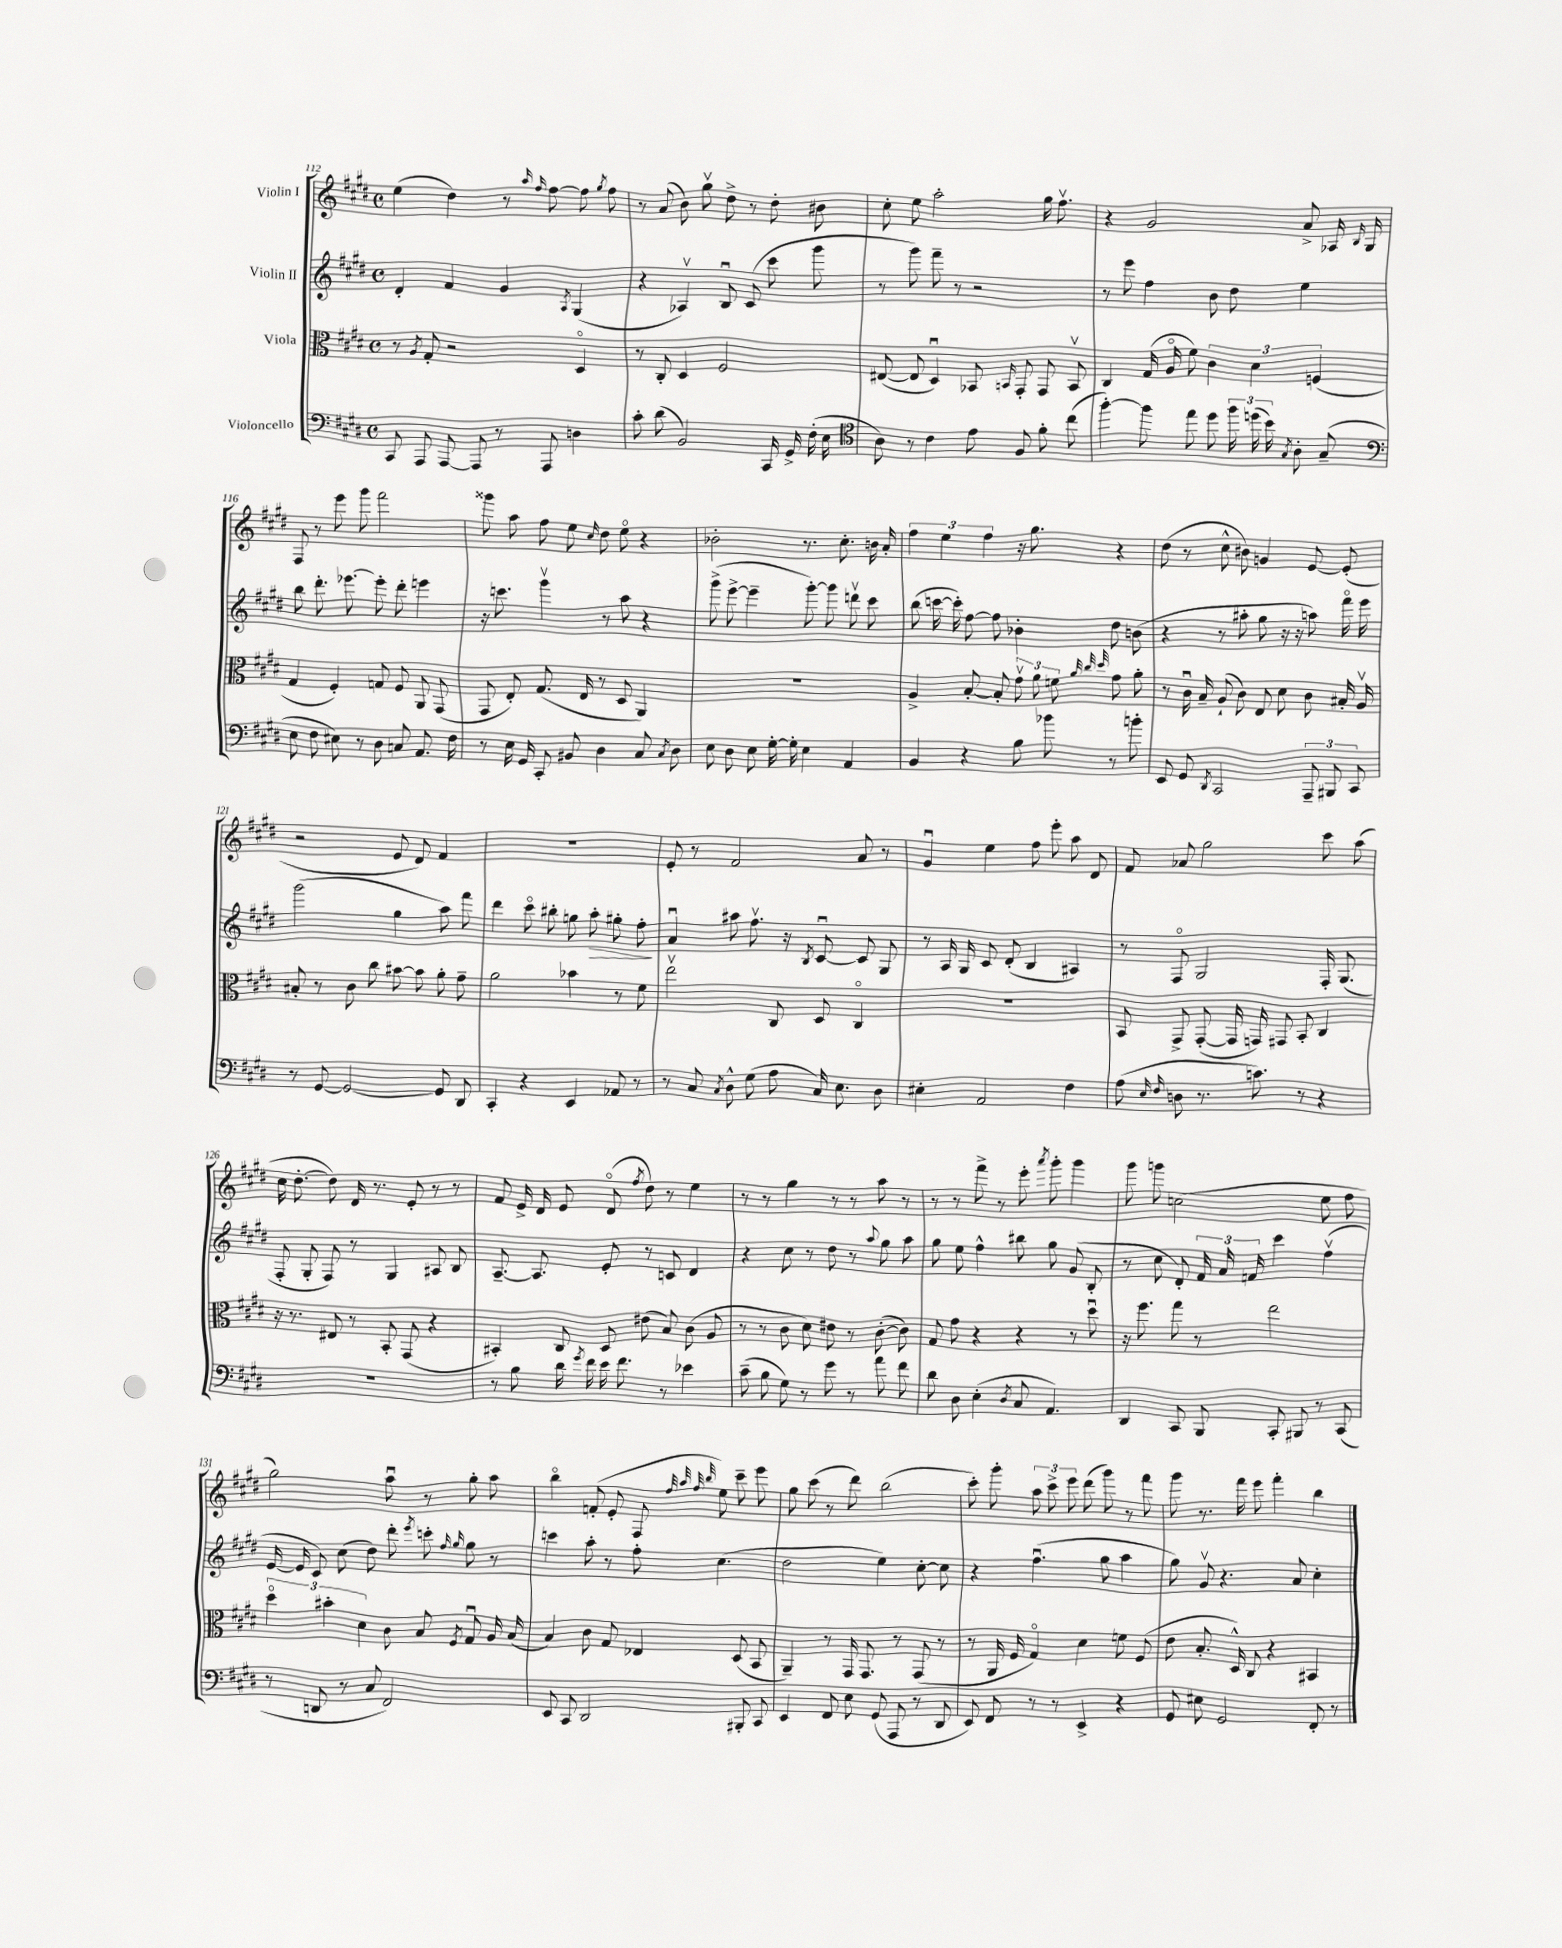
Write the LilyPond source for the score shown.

<<
\new StaffGroup <<
\new Staff = "s0" \with { instrumentName = "Violin I" } {
    \clef treble \key e \major \defaultTimeSignature \time 4/4
    \autoBeamOff e''4( dis''4) r8 \grace { a''16 fis''16 } fis''8~ fis''8 \acciaccatura { gis''8 } fis''8 |
    r8 a'8( b'8) gis''8\upbow dis''8-> r8 dis''8-. bis'8 |
    cis''8-. e''8 a''2-. gis''16 fis''8.\upbow |
    r4 gis'2 a'8-> aes16 \grace { b16 } gis16 |
    fis8 r8 e'''8 gis'''8 fis'''2 |
    gisis'''8 a''8 fis''8 e''8 \grace { cis''16 } dis''8 e''8\flageolet r4 |
    bes'2-. r8. cis''8.-. b'16 a'16-. |
    \tuplet 3/2 { fis''4 e''4 fis''4 } r16 gis''8. r4 |
    dis''8( r8 cis''8-^ bis'8) g'4 e'8~ e'8-.( |
    r2 e'8 dis'8) fis'4 |
    R1 |
    e'8-. r8 fis'2 a'8 r8 |
    gis'4\downbow e''4 fis''8 e'''8-. a''8 dis'8 |
    fis'8 aes'8 gis''2 cis'''8 a''8( |
    cis''16 dis''8.~-. dis''8) dis'16 r8. e'8-. r8 r8 |
    fis'8 e'16-> dis'16 e'8 dis'8\flageolet( \acciaccatura { fis''8 } dis''8) r8 e''4 |
    r8 r8 gis''4 r8 r8 a''8 r8 |
    r8 r8 fis'''8-> r8 e'''8-. \acciaccatura { a'''8 } gis'''8-. gis'''4 |
    gis'''8 g'''8 c''2( e''8 fis''8 |
    gis''2) a''8\downbow r8 gis''8-. a''8 |
    b''4\flageolet f'8-.( e'8-. fis8 \grace { fis''32 a''32 fis''32 b''32 } e''8) cis'''8-- e'''8 |
    gis''8 cis'''8( r8 dis'''8) b''2( |
    cis'''8-.) gis'''8-. \tuplet 3/2 { a''8 cis'''8-> e'''8 } dis'''8( gis'''8) r8 fis'''8 |
    gis'''8 r8. fis'''16 e'''8 fis'''4-. b''4 \bar "|." |
}
\new Staff = "s1" \with { instrumentName = "Violin II" } {
    \clef treble \key e \major \defaultTimeSignature \time 4/4
    \autoBeamOff dis'4-. fis'4 gis'4 \acciaccatura { a8 } gis4( |
    r4 aes4\upbow) b8\downbow cis'8( cis'''8 gis'''8 |
    r8 gis'''8) fis'''8-- r8 r2 |
    r8 e'''8 fis''4 b'8 dis''8 e''4 |
    b''8 dis'''8.-. ees'''8.~ ees'''8-. dis'''8-. e'''4 |
    r16 c'''8. gis'''4\upbow r8 a''8 r4 |
    gis'''8->( e'''8~-> e'''4-- gis'''8~-.) gis'''8 d'''8\upbow cis'''8 |
    b''8( c'''16~ c'''16-.) fis''8~ fis''8 bes'4-. dis''8 b'8( |
    r4 r8 ais''8-. gis''8 r16 r16 a''8) fis'''16\flageolet e'''16 |
    gis'''2( gis''4 a''8) fis'''8 |
    dis'''4 cis'''8\flageolet bis''8-. g''8 a''8-.\> gis''8-. fis''8-.\! |
    a'4\downbow ais''8 fis''8.\upbow r16 \acciaccatura { b8 } cis'8~\downbow cis'8 gis8 |
    r8 a16 gis16 cis'8 dis'8-.( b4 ais4) |
    r8 fis8\flageolet gis2 fis16-. gis8.( |
    fis8-. gis8-. fis8) r8 gis4 ais8 b8 |
    a8.~-- a8. e'8-. r8 c'8 dis'4 |
    r4 cis''8 r8 dis''8 r8 \appoggiatura { a''8 } gis''8 a''8 |
    gis''8 e''8 fis''4-^ bis''8 gis''8 gis'8( b8-. |
    r8 cis''8 dis'8-.) \tuplet 3/2 { fis'16 a'16 f'16 } cis'''4 fis''4\upbow( |
    e'16~ e'16 cis'8) cis''8( dis''8) dis'''8-. \acciaccatura { e'''8 } c'''8-. \grace { fis''16 gis''16 } gis''8 r8 |
    c'''4 a''8-. r8 fis''8-. cis''4.( |
    dis''2 e''4) cis''8~-. cis''8 |
    r4 fis''4.\downbow( gis''8 a''4 |
    gis''8) gis'8\upbow r4. a'8 cis''4-. \bar "|." |
}
\new Staff = "s2" \with { instrumentName = "Viola" } {
    \clef alto \key e \major \defaultTimeSignature \time 4/4
    \autoBeamOff r8 \acciaccatura { a8 } gis8-. r2 dis4\flageolet |
    r8 cis8-. dis4 fis2 |
    eis8~( eis8 dis4\downbow) bes,8 \grace { b,16 } gis,8-. gis,8 b,8\upbow |
    cis4 gis16( a16\flageolet fis'8) \tuplet 3/2 { cis'4 dis'4 f4( } |
    gis4 fis4-.) g8 fis8 a,8 gis,8( |
    gis,8 e8-.) gis8.( e16 r8 dis8 a,4) |
    R1 |
    a4-> b8~-. b8-. \tuplet 3/2 { gis'8\upbow a'8 f'8 } \grace { a'32 cis''32 dis''32 } gis'8 a'8-. |
    r8 cis'16\downbow b16-- a8-!( cis'8) e8 dis'8 cis'8 bis16-. a16\upbow |
    bis8-. r8 cis'8 cis''8 bis'8~ bis'8 a'8-. gis'8-- |
    a'2 bes'4 r8 fis'8 |
    e''2\upbow cis8 dis8 cis4\flageolet |
    R1 |
    b,8 gis,8-> gis,8~-.( gis,16 g,16) gis,8 b,8-. cis4 |
    r16 r8. eis8 r8 b,8-. gis,8( r4 |
    bis,4-.) cis8 dis8 eis'8( b8) cis'8( a8 |
    r8 r8 cis'8 dis'8) eis'8 r8 cis'8~-.( cis'8) |
    gis8 gis'8 r4 r4 r8 dis''8\downbow |
    r16 fis''8. gis''8 r8 e''2 |
    \tuplet 3/2 { dis''4\flageolet bis'4-. dis'4 } cis'8 b8 \acciaccatura { fis8 } gis8\downbow a16 b16( |
    b4) cis'8 gis8 ees4 dis8( b,8 |
    a,4--) r8 gis,16 gis,8. r8 gis,8( r8 |
    r8 a,16 fis16 gis4\flageolet) dis'4 f'8 fis8( |
    e'8 b8.-. dis16-^) cis8 r4 bis,4 \bar "|." |
}
\new Staff = "s3" \with { instrumentName = "Violoncello" } {
    \clef bass \key e \major \defaultTimeSignature \time 4/4
    \autoBeamOff cis,8 a,,8 a,,8~ a,,8 r8 a,,8 d4 |
    cis'8-. dis'8( b,2) cis,16 gis,16-> fis16-.( e16 |
    \clef tenor a8) r8 cis'4 e'8 fis8 fis'8-. cis''8( |
    fis''4~-.) fis''8 e''8 dis''8 \tuplet 3/2 { fis''16 d''16( b'16) } \acciaccatura { gis8 } a8-. gis8--( |
    \clef bass e8 fis8 eis8) r8 dis8 c8 a,8. fis16 |
    r8 e16 gis,16 cis,8-. bis,8 dis4 cis8 \acciaccatura { cis8 } dis8 |
    e8 dis8 e8 gis16~-. gis16-. e4 a,4 |
    b,4 r4 b8 bes'8 r8 b'8-. |
    e,8 gis,8 \acciaccatura { dis,8 } cis,2 \tuplet 3/2 { a,,8-- bis,,8 cis,8 } |
    r8 gis,8~ gis,2~ gis,8 dis,8 |
    cis,4-. r4 e,4 aes,8 r8 |
    r8 cis8 \acciaccatura { cis8 } dis8-^ gis8( a8 cis16) e8. dis8 |
    eis4-. a,2 fis4 |
    a8( \grace { e16 fis16 } d8 r8. c'8.) r8 r4 |
    R1 |
    r8 b8 dis'16 \acciaccatura { gis'8 } fis'16 e'16 fis'8. r8 ees'4 |
    cis'8--( b8 gis8) r8 gis'8 r8 a'8 fis'8 |
    dis'8 dis8 e4-.( \acciaccatura { dis8 } cis8 a,4.) |
    dis,4 cis,8 b,,8 cis,8-. bis,,8 r8 cis,8( |
    r8 d,8 r8 cis8 fis,2) |
    e,8 cis,8 dis,2 bis,,8-. cis,8 |
    e,4 fis,8 e8 gis,8( a,,8 r8 dis,8 |
    e,8) fis,8 r8 r8 e,4-> r4 |
    gis,8 eis8 gis,2 fis,8-. r8 \bar "|." |
}
>>
>>
\layout { \context { \Score currentBarNumber = #112 } }
